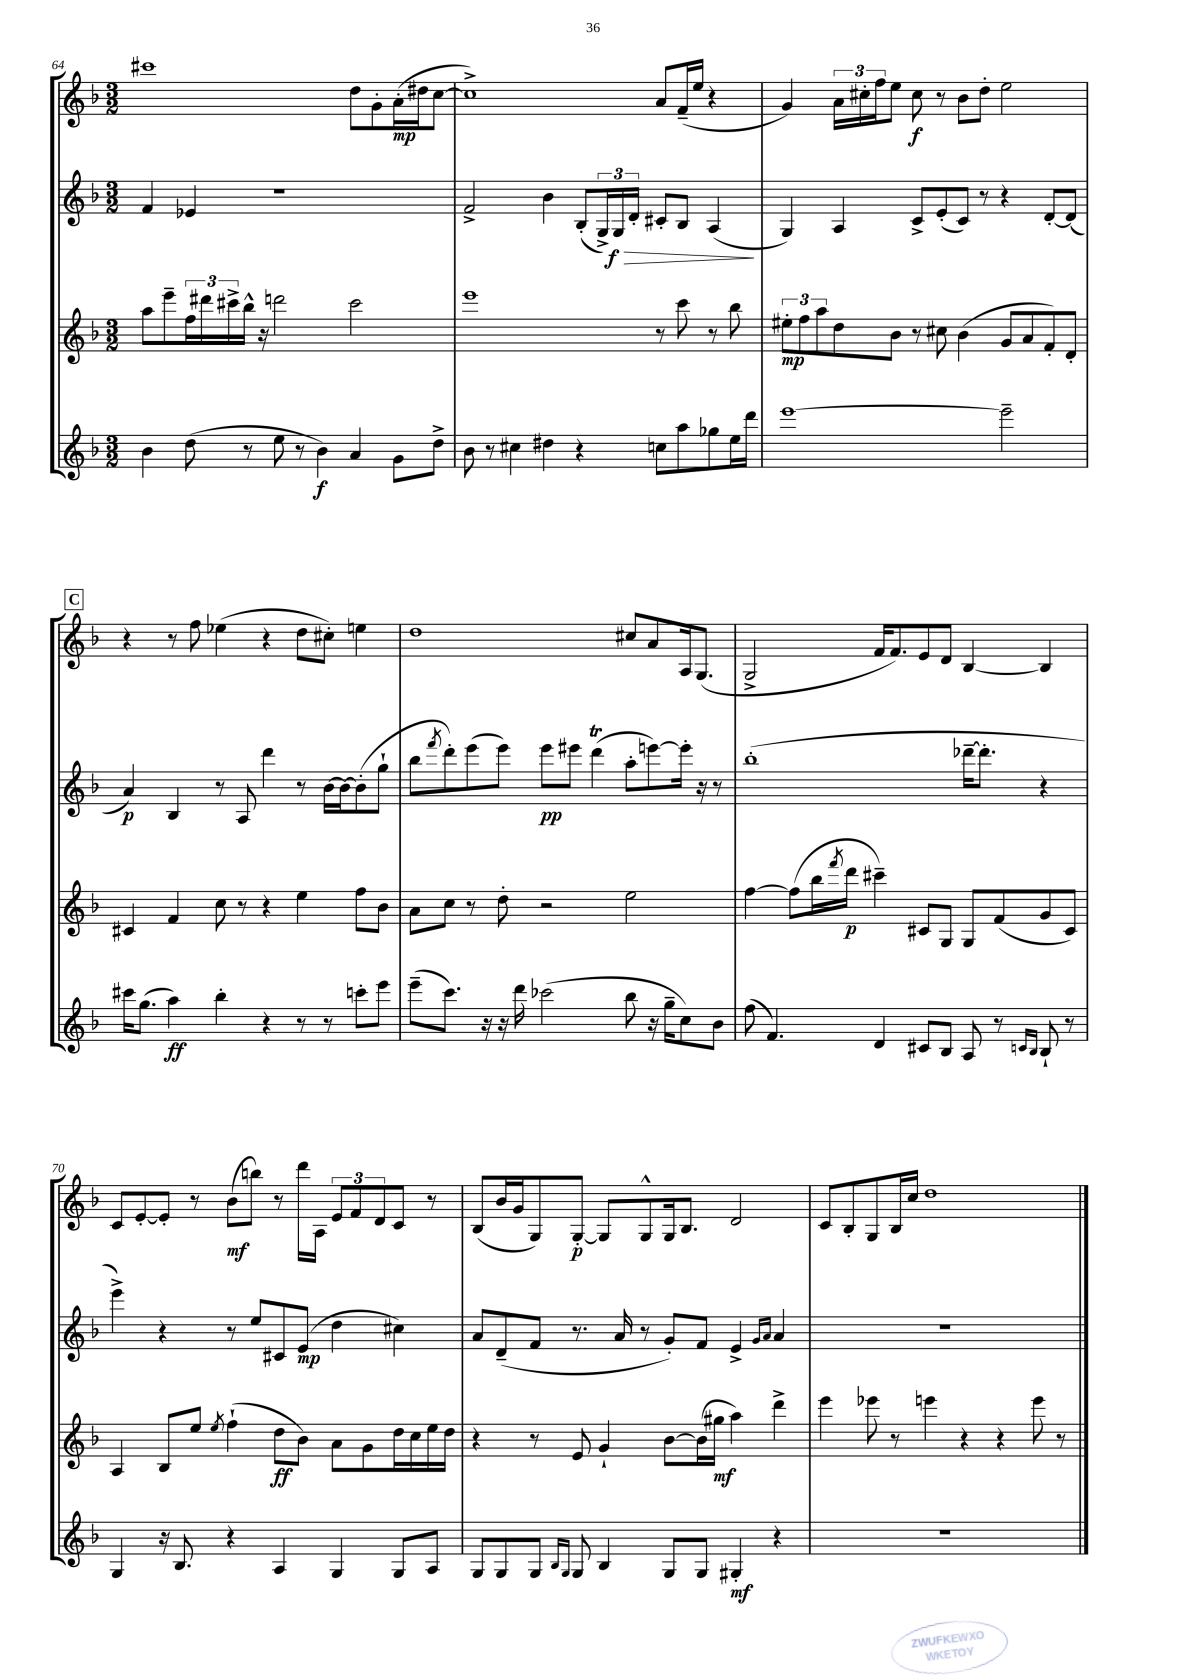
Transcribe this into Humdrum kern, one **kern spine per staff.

**kern	**dynam	**kern	**dynam	**kern	**dynam	**kern	**dynam
*part4	*part4	*part3	*part3	*part2	*part2	*part1	*part1
*staff4	*staff4	*staff3	*staff3	*staff2	*staff2	*staff1	*staff1
*clefG2	*	*clefG2	*	*clefG2	*	*clefG2	*
*k[b-]	*	*k[b-]	*	*k[b-]	*	*k[b-]	*
*M3/2	*	*M3/2	*	*M3/2	*	*M3/2	*
=64	=64	=64	=64	=64	=64	=64	=64
4b-\	.	8aa\L	.	4f/	.	1ccc#X	.
.	.	8eee~\	.	.	.	.	.
(8dd\	.	24ff\L	.	4e-X/	.	.	.
.	.	24ddd#X\	.	.	.	.	.
.	.	24ccc#X^\	.	.	.	.	.
8r	.	16bb-^^\JJ	.	.	.	.	.
.	.	16r	.	.	.	.	.
8ee\	.	2dddn\	.	1r	.	.	.
8r	.	.	.	.	.	.	.
4b-\)	f	.	.	.	.	.	.
4a/	.	2ccc#\	.	.	.	8dd\L	.
.	.	.	.	.	.	8g'\	.
8g\L	.	.	.	.	.	(16a'\L	mp
.	.	.	.	.	.	16dd#X\J	.
8dd^\J	.	.	.	.	.	[8cc\J	.
=65	=65	=65	=65	=65	=65	=65	=65
8b-\	.	1eee	.	2f^/	.	1cc^])	.
8r	.	.	.	.	.	.	.
4cc#X\	.	.	.	.	.	.	.
4dd#X\	.	.	.	4b-\	.	.	.
4r	.	.	.	(8B-'/L	.	.	.
.	.	.	.	24G^/L)	.	.	.
.	.	.	.	24G/	f	.	.
!	!	!	!	!	!LO:HP:b	!	!
.	.	.	.	24d'/JJ	>	.	.
8ccn\L	.	8r	.	8c#X'/L	.	8a/L	.
8aa\	.	8ccc\	.	8B-/J	.	(16f~/L	.
.	.	.	.	.	.	16ee/JJ	.
8gg-X\	.	8r	.	(4A/	.	4r	.
16ee\L	.	8bb-\	.	.	.	.	.
16ddd\JJ	.	.	.	.	.	.	.
.	.	.	.	.	]	.	.
=66	=66	=66	=66	=66	=66	=66	=66
[1eee	.	12ee#X'\L	mp	4G/)	.	4g/)	.
.	.	12ff\	.	.	.	.	.
.	.	12aa\	.	.	.	.	.
.	.	8dd\	.	4A/	.	24a\LL	.
.	.	.	.	.	.	24cc#X'\	.
.	.	.	.	.	.	24ff\J	.
.	.	8b-\J	.	.	.	8ee\J	.
.	.	8r	.	8c^/L	.	8cc#\	f
.	.	8cc#X\	.	(8e'/	.	8r	.
.	.	(4b-\	.	8c/J)	.	8b-\L	.
.	.	.	.	8r	.	8dd'\J	.
2eee~\]	.	8g/L	.	4r	.	2ee\	.
.	.	8a/	.	.	.	.	.
.	.	8f'/)	.	[8d'/L	.	.	.
.	.	8d'/J	.	(8d/J]	.	.	.
!!LO:LB:g=z
!!LO:REH:place=s1:t=C
=67	=67	=67	=67	=67	=67	=67	=67
16ccc#X\KL	.	4c#X/	.	4a/)	p	4r	.
(8.gg\J	.	.	.	.	.	.	.
4aa\)	ff	4f/	.	4B-/	.	8r	.
.	.	.	.	.	.	8ff\	.
4bb-'\	.	8cc\	.	8r	.	(4ee-X\	.
.	.	8r	.	8A/	.	.	.
4r	.	4r	.	4ddd\	.	4r	.
8r	.	4ee\	.	8r	.	8dd\L	.
8r	.	.	.	[16b-\LL	.	8cc#X'\J)	.
.	.	.	.	16b-\J_	.	.	.
8cccn'\L	.	8ff\L	.	(8b-'\]	.	4een\	.
8eee\J	.	8b-\J	.	8gg`\J	.	.	.
=68	=68	=68	=68	=68	=68	=68	=68
(8eee~\L	.	8a\L	.	8bb-\L	.	1dd	.
.	.	.	.	8qfff/	.	.	.
8.ccc\J)	.	8cc\J	.	8ddd'\)	.	.	.
.	.	8r	.	(8eee\	.	.	.
16r	.	.	.	.	.	.	.
16r	.	8dd'\	.	8eee\J)	.	.	.
16ddd\	.	.	.	.	.	.	.
(2ccc-X\	.	2r	.	8eee\L	pp	.	.
.	.	.	.	8eee#X\J	.	.	.
.	.	.	.	(4dddT\	.	.	.
8bb-\	.	2ee\	.	8aa'\L	.	8cc#X/L	.
16r	.	.	.	[8eeen\)	.	8a/	.
16gg~\KL	.	.	.	.	.	.	.
8cc\)	.	.	.	16eee'\Jk]	.	16A/k	.
.	.	.	.	16r	.	(8.G/J	.
8b-\J	.	.	.	8r	.	.	.
=69	=69	=69	=69	=69	=69	=69	=69
(8ff\	.	[4ff\	.	(1bb-'	.	2G^/	.
4.f/)	.	.	.	.	.	.	.
.	.	(8ff\L]	.	.	.	.	.
.	.	16bb-\L	.	.	.	.	.
.	.	8qfff/	.	.	.	.	.
.	.	16ddd\JJ	p	.	.	.	.
4d/	.	4ccc#X~\)	.	.	.	16f/KL	.
.	.	.	.	.	.	8.f/)	.
8c#X/L	.	8c#X/L	.	.	.	8e/	.
8B-/J	.	8G/J	.	.	.	8d/J	.
8A/	.	8G/L	.	[16ddd-X~\KL	.	[4B-/	.
.	.	.	.	8.ddd-'\J]	.	.	.
8r	.	(8f/	.	.	.	.	.
16qqcn/LL	.	.	.	.	.	.	.
16qqB-/JJ	.	.	.	.	.	.	.
8B-`/	.	8g/	.	4r	.	4B-/]	.
8r	.	8c#/J)	.	.	.	.	.
!!LO:LB:g=z
=70	=70	=70	=70	=70	=70	=70	=70
4G/	.	4A/	.	4eee^\)	.	8c/L	.
.	.	.	.	.	.	[8e'/	.
16r	.	8B-/L	.	4r	.	8e'/J]	.
8.B-/	.	.	.	.	.	.	.
.	.	8ee/J	.	.	.	8r	.
.	.	8qee/	.	.	.	.	.
4r	.	(4ff`\	.	8r	.	(8b-\L	mf
.	.	.	.	8ee/L	.	8bbn\J)	.
4A/	.	8dd\L	ff	8c#X/	.	8r	.
.	.	8b-\J)	.	(8e/J	mp	16ddd\LL	.
.	.	.	.	.	.	16A\JJ	.
4G/	.	8a\L	.	4dd\	.	12e/L	.
.	.	.	.	.	.	12f/	.
.	.	8g\	.	.	.	.	.
.	.	.	.	.	.	12d/	.
8G/L	.	16dd\L	.	4cc#X\)	.	8c/J	.
.	.	16cc\	.	.	.	.	.
8A/J	.	16ee\	.	.	.	8r	.
.	.	16dd\JJ	.	.	.	.	.
=71	=71	=71	=71	=71	=71	=71	=71
8G/L	.	4r	.	8a/L	.	(8B-/L	.
8G/	.	.	.	(8d~/	.	16b-/L	.
.	.	.	.	.	.	16g/J	.
8G/J	.	8r	.	8f/J	.	8G/)	.
16qqB-/LL	.	.	.	.	.	.	.
16qqG/JJ	.	.	.	.	.	.	.
8G/	.	8e/	.	8.r	.	[8G'/J	p
4B-/	.	4g`/	.	.	.	8G/L]	.
.	.	.	.	16a/	.	.	.
.	.	.	.	8r	.	8G^^/	.
8G/L	.	[8b-\L	.	8g'/L)	.	16G/k	.
.	.	.	.	.	.	8.B-/J	.
8G/J	.	(16b-\L]	.	8f/J	.	.	.
.	.	16gg#X\JJ	mf	.	.	.	.
4G#X'/	mf	4aa\)	.	4e^/	.	2d/	.
.	.	.	.	16qqg/LL	.	.	.
.	.	.	.	16qqa/JJ	.	.	.
4r	.	4ddd^\	.	4a/	.	.	.
=72	=72	=72	=72	=72	=72	=72	=72
1.r	.	4eee\	.	1.r	.	8c/L	.
.	.	.	.	.	.	8B-'/	.
.	.	8eee-X\	.	.	.	8G/	.
.	.	8r	.	.	.	16B-/L	.
.	.	.	.	.	.	16cc/JJ	.
.	.	4eeen\	.	.	.	1dd	.
.	.	4r	.	.	.	.	.
.	.	4r	.	.	.	.	.
.	.	8eee\	.	.	.	.	.
.	.	8r	.	.	.	.	.
==	==	==	==	==	==	==	==
*-	*-	*-	*-	*-	*-	*-	*-
